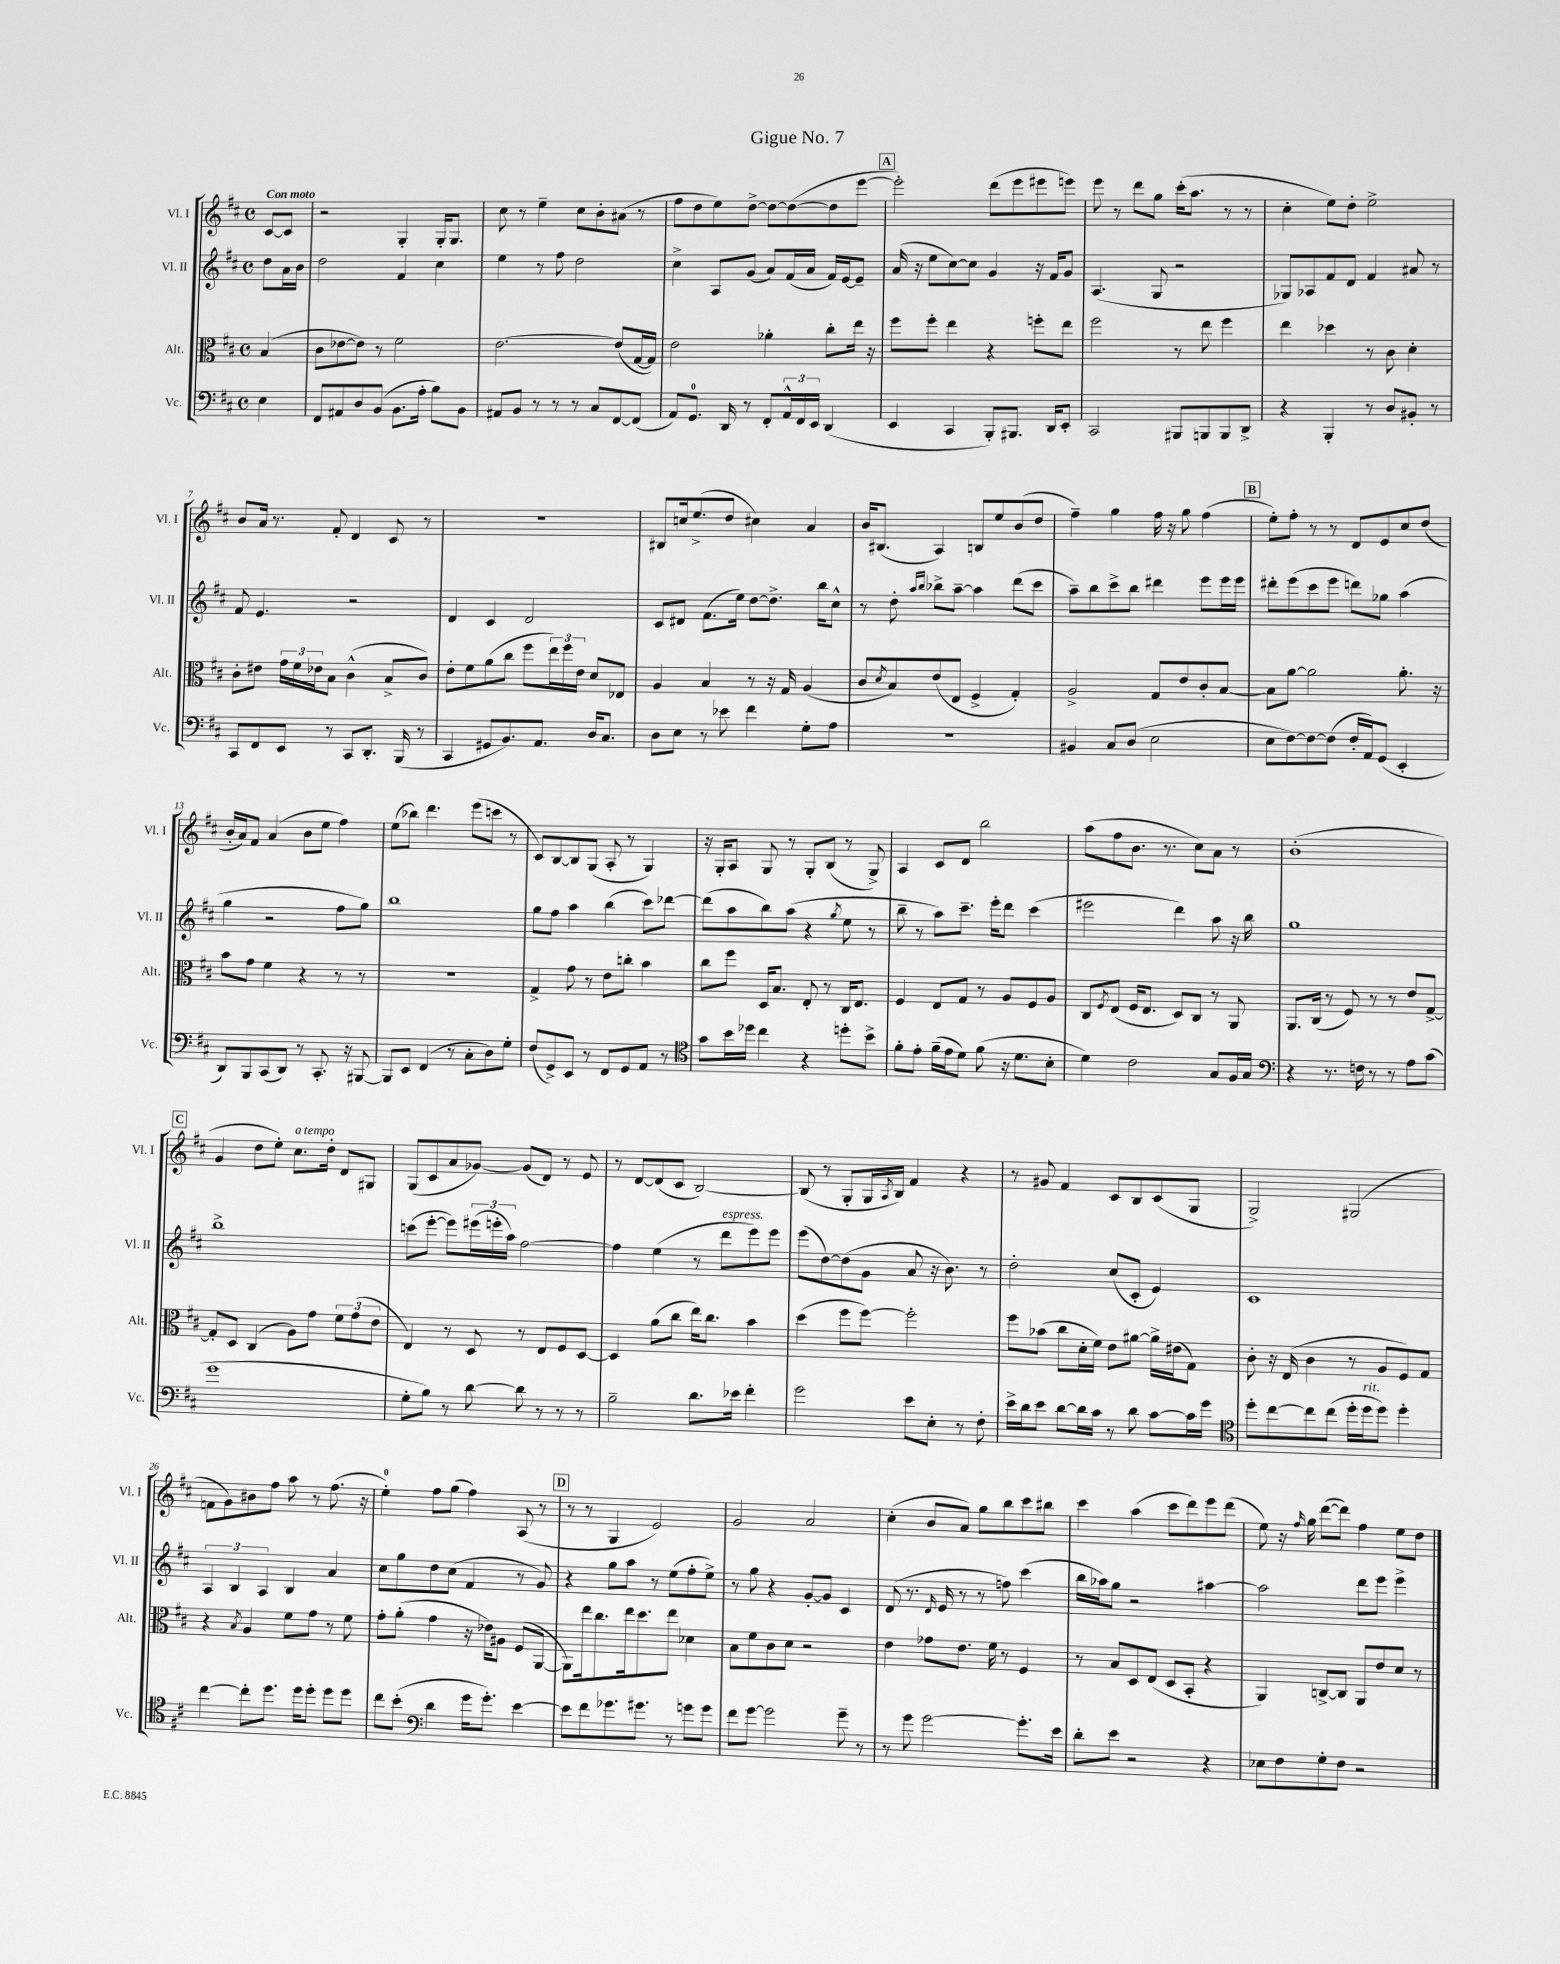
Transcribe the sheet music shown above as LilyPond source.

\header { title = "Gigue No. 7" }
<<
\new StaffGroup <<
\new Staff = "s0" \with { instrumentName = "Vl. I" shortInstrumentName = "Vl. I" } {
    \clef treble \key d \major \defaultTimeSignature \time 4/4 \partial 4 \tempo "Con moto"
    cis'8~ cis'8 |
    r2 g4-. g16-. g8. |
    cis''8 r8 e''4-- cis''8 b'8-. ais'8( r8 |
    fis''8 d''8 e''8) d''8~-> d''8~ d''8~( d''8 e'''8~ |
    \mark \markup { \box "A" } e'''2-.) d'''8( e'''8 eis'''8 e'''8) |
    e'''8 r8 d'''8 g''8 cis'''16-.( a''8. r8 r8 |
    cis''4-. e''8) d''8-. e''2-> |
    b'8 a'16 r8. fis'8-. d'4 cis'8 r8 |
    r1 |
    bis8 c''16 e''8.->( d''8 cis''4) a'4 |
    b'16 bis8.( a4) b8 e''8 b'8( d''8 |
    fis''4--) g''4 fis''16 r16 g''8 fis''4( |
    \mark \markup { \box "B" } e''8-.) fis''8-. r8 r8 d'8 e'8 cis''8 d''8( |
    b'16-. a'16) fis'8 a'4( b'8 e''8 fis''4) |
    e''8( bes''8) d'''4. e'''8( c'''8 r8 |
    cis'8) b8~ b8 g8( a8-. r8 g4) |
    r16 g16-. a8 g8 r8 g8-. b8( r8 g8->) |
    a4 cis'8 d'8 b''2 |
    a''8( fis''8 b'8. r8. cis''8) a'8 r8 |
    b'1-.( |
    \mark \markup { \box "C" } g'4 d''8 e''8-.) cis''8.^\markup { \italic "a tempo" } d''16-. d'8 gis8 |
    g8( cis'8 a'8 ges'8~) ges'8( d'8) r8 e'8 |
    r8 d'8~ d'8( cis'8 b2~) |
    b8( r8 g8-. g16 \acciaccatura { a8 } b16) fis'4 r4 |
    r8 gis'8 fis'4 cis'8 b8 cis'8( g8 |
    g2->) gis2( |
    f'8 g'8) bis'8 fis''8 a''8 r8 fis''8.( r16 |
    e''4-0-.) fis''8 g''8( fis''4) a8( r8 |
    \mark \markup { \box "D" } r8 r8 g4 e'2) |
    g'2 a'2 |
    cis''4-.( b'8 a'8) g''8 b''8 cis'''8 bis''8 |
    cis'''4 a''4( cis'''8 d'''8) e'''8 d'''8( |
    e''8) r16 \grace { fis''16 } g''16 d'''8~( d'''8) fis''4 e''8 d''8 \bar "|." |
}
\new Staff = "s1" \with { instrumentName = "Vl. II" shortInstrumentName = "Vl. II" } {
    \clef treble \key d \major \defaultTimeSignature \time 4/4 \partial 4
    d''8 a'16 b'16 |
    d''2 fis'4 cis''4 |
    e''4 r8 fis''8 d''2 |
    cis''4-> a8 g'8( a'8) fis'16( a'16 fis'16) e'16~ e'8-- |
    \mark \markup { \box "A" } a'16( r16 e''8 cis''8~) cis''8 g'4 r16 fis'16 g'8 |
    a4.( g8 r2 |
    ges8) aes8 fis'8 d'8 fis'4 ais'8 r8 |
    fis'8 e'4. r2 |
    d'4 cis'4 d'2 |
    cis'8 dis'8 fis'8.( e''16) d''8~ d''8.-> b''16 cis''8-^ |
    r8 d''8-. \grace { a''16 b''16 } bes''8-> a''8~-- a''4 d'''8( cis'''8 |
    a''8--) b''8 cis'''8-> b''8 dis'''4 e'''8 e'''16 e'''16 |
    \mark \markup { \box "B" } dis'''8-. e'''8( cis'''8 e'''8 d'''8) ges''8 a''4( |
    g''4 r2 fis''8 g''8) |
    b''1 |
    g''8 fis''8 a''4 b''4( cis'''8) des'''8~ |
    des'''8( a''8 b''8) a''8( r4 \acciaccatura { g''8 } e''8 r8 |
    b''8-- r8 a''8) cis'''8.-- e'''16-. d'''8 cis'''4( |
    eis'''2 d'''4) a''8 r16 b''16 |
    g''1 |
    \mark \markup { \box "C" } b''1-> |
    c'''8( e'''8~-. e'''8) \tuplet 3/2 { eis'''16( e'''16-. a''16) } fis''2~ |
    fis''4 e''4( r8 d'''8^\markup { \italic "espress." } e'''8) e'''8 |
    e'''8( d''8~) d''8( g'8 a'8 r16 b'8.) r8 |
    d''2-. cis''8( cis'8-. e'4) |
    cis'1 |
    \tuplet 3/2 { a4 b4 a4 } b4 a'4 |
    cis''8 g''8 d''8 cis''8( fis'4 r8 g'8) |
    \mark \markup { \box "D" } r4 g''8 a''8 r8 e''8( fis''8-. e''8->) |
    r8 g''8 r4 g'8~-. g'8 cis'4 |
    d'8( r8. \grace { d'16 } e'16 r8 r8 f''8) cis'''4( |
    b''16 aes''16) g''8 r2 ais''4~ |
    ais''2 d'''8 e'''8 e'''4-> \bar "|." |
}
\new Staff = "s2" \with { instrumentName = "Alt." shortInstrumentName = "Alt." } {
    \clef alto \key d \major \defaultTimeSignature \time 4/4 \partial 4
    b4( |
    cis'8 ees'8~ ees'8) r8 fis'2 |
    e'2.~ e'8( g16~ g16) |
    e'2 aes'4-. cis''8-. e''16 r16 |
    \mark \markup { \box "A" } fis''8 fis''8-. e''4 r4 f''8-. e''8 |
    fis''2 r8 e''8 fis''4 |
    e''4 des''4 r8 cis'8 d'4-. |
    cis'8-. eis'8 \tuplet 3/2 { g'16 fis'16 ees'16 } b8 cis'4-^( b8-> cis'8) |
    e'8-. fis'8 a'8( cis''8 fis''8 \tuplet 3/2 { e''16) fis''16 e'16 } d'8 ees8 |
    a4 b4 r8 r16 g16 a4( |
    cis'8 \acciaccatura { d'8 } b8) e'8( e8 fis4-> g4-.) |
    a2-> g8 e'8 cis'8-. b8~ |
    \mark \markup { \box "B" } b8 a'8~ a'2 a'8.-. r16 |
    b'8 g'8 fis'4 r4 r8 r8 |
    R1 |
    g4-> g'8 r8 e'8 c''8-. b'4 |
    cis''8 fis''8 d16 b8. e8-. r8 cis16 e8. |
    fis4 e8 g8 r8 a8 fis8 a8 |
    cis8 \acciaccatura { fis8 } e8( fis16 e8. d8) cis8 r8 a,8 |
    a,8. cis16( r8 fis8) r8 r8 e'8 g8~-> |
    \mark \markup { \box "C" } g8-. d8 cis4( a8) g'8 \tuplet 3/2 { fis'8 g'8( e'8 } |
    e4) r8 d8 r8 e8 fis8 d8~ |
    d4 a'8( cis''8 e''16) cis''8. b'4 |
    d''4( fis''8 fis''8~) fis''2-. |
    fis''8 bes'8( cis''8 d'16-. fis'16) e'8 ais'8~ ais'16-> eis'16( g8) |
    cis'8-. r16 e16( cis'4 r8 a8 fis8) g8 |
    r4 \acciaccatura { b8 } a4 fis'8 g'8 r8 fis'8 |
    g'8-. a'8-.( g'4 r16 ees'16) ais8 fis8( a,8~ |
    \mark \markup { \box "D" } a,8) e''16 cis''8. e''16 d''8. e''8 des'4 |
    b8 fis'8 cis'8 d'8 r2 |
    e'4 ges'8 e'8. fis'16 r8 fis4 |
    r8 b8 d8 e8( d8 b,8-. r4 |
    a,4) c8~-> c8 a,8 e'8 d'8 r8 \bar "|." |
}
\new Staff = "s3" \with { instrumentName = "Vc." shortInstrumentName = "Vc." } {
    \clef bass \key d \major \defaultTimeSignature \time 4/4 \partial 4
    e4 |
    fis,8 ais,8 d8 b,8( b,8. a16-. b8) b,8 |
    ais,8 b,8 r8 r8 r8 cis8 fis,8~ fis,8( |
    a,8) g,8.-0 d,16 r8 fis,8-. \tuplet 3/2 { a,16-^ fis,16 e,16 } d,4( |
    \mark \markup { \box "A" } e,4 cis,4 b,,8-.) bis,,8. d,16 e,8-. |
    cis,2 bis,,8 b,,8 b,,8 d,8-> |
    r4 b,,4-. r8 d8 bis,8-. r8 |
    cis,8 fis,8 e,8 r8 cis,8 d,8.-. b,,16( r8 |
    cis,4 gis,8 b,8.) a,8. d16 cis8. |
    d8 e8 r8 ees'8 fis'4 g8-. a8 |
    R1 |
    bis,4 cis8 d8( e2 |
    \mark \markup { \box "B" } e8 fis8~) fis8~ fis8( fis16-. a,16) g,8( e,4-. |
    d,8) b,,8 cis,8( d,8) r8 cis,8.-. r16 bis,,8~ |
    bis,,8 e,8 fis,4( r8 cis8-. d8) g8-. |
    fis8( g,8->) e,8 r8 fis,8 g,8 a,8 r8 |
    \clef tenor g'8 b'16 des''16 cis''4 r4 d''8-. b'8-> |
    fis'8-. e'8-. fis'16--( e'16 d'8) fis'8( r16 d'8. b8-. |
    d'4) cis'2 g8 fis16 g16 |
    \clef bass r4 r8. f16 r8 r8 a8 cis'8( |
    \mark \markup { \box "C" } g'1 |
    g8-. b8) r8 d'8~ d'8 r8 r8 r8 |
    b2-- d'8. ees'16 fis'4-. |
    g'2 e'8 e8-. r8 fis8-. |
    e'16-> d'16 e'8 d'8~ d'16 cis'16 r8 d'8 cis'8~ cis'16 g'16 |
    \clef tenor d''8-. cis''8~ cis''8 cis''8( d''16-. d''16^\markup { \italic "rit." } d''8) d''4-. |
    cis''4~ cis''8-. d''8. d''16 d''8-. d''8 d''8 |
    cis''8 b'8-.( \clef bass d'4 g'16 g'8.-.) e'4~ |
    \mark \markup { \box "D" } e'8 fis'8 ges'8. gis'8. r8 g'8 g'8 |
    fis'8 g'8~ g'2 g'8-- r8 |
    r8 g'8 g'2~ g'8.-. e'16 |
    d'8-. e'8 r2 r4 |
    ees8 fis8 g8-. fis8 r2 \bar "|." |
}
>>
>>
